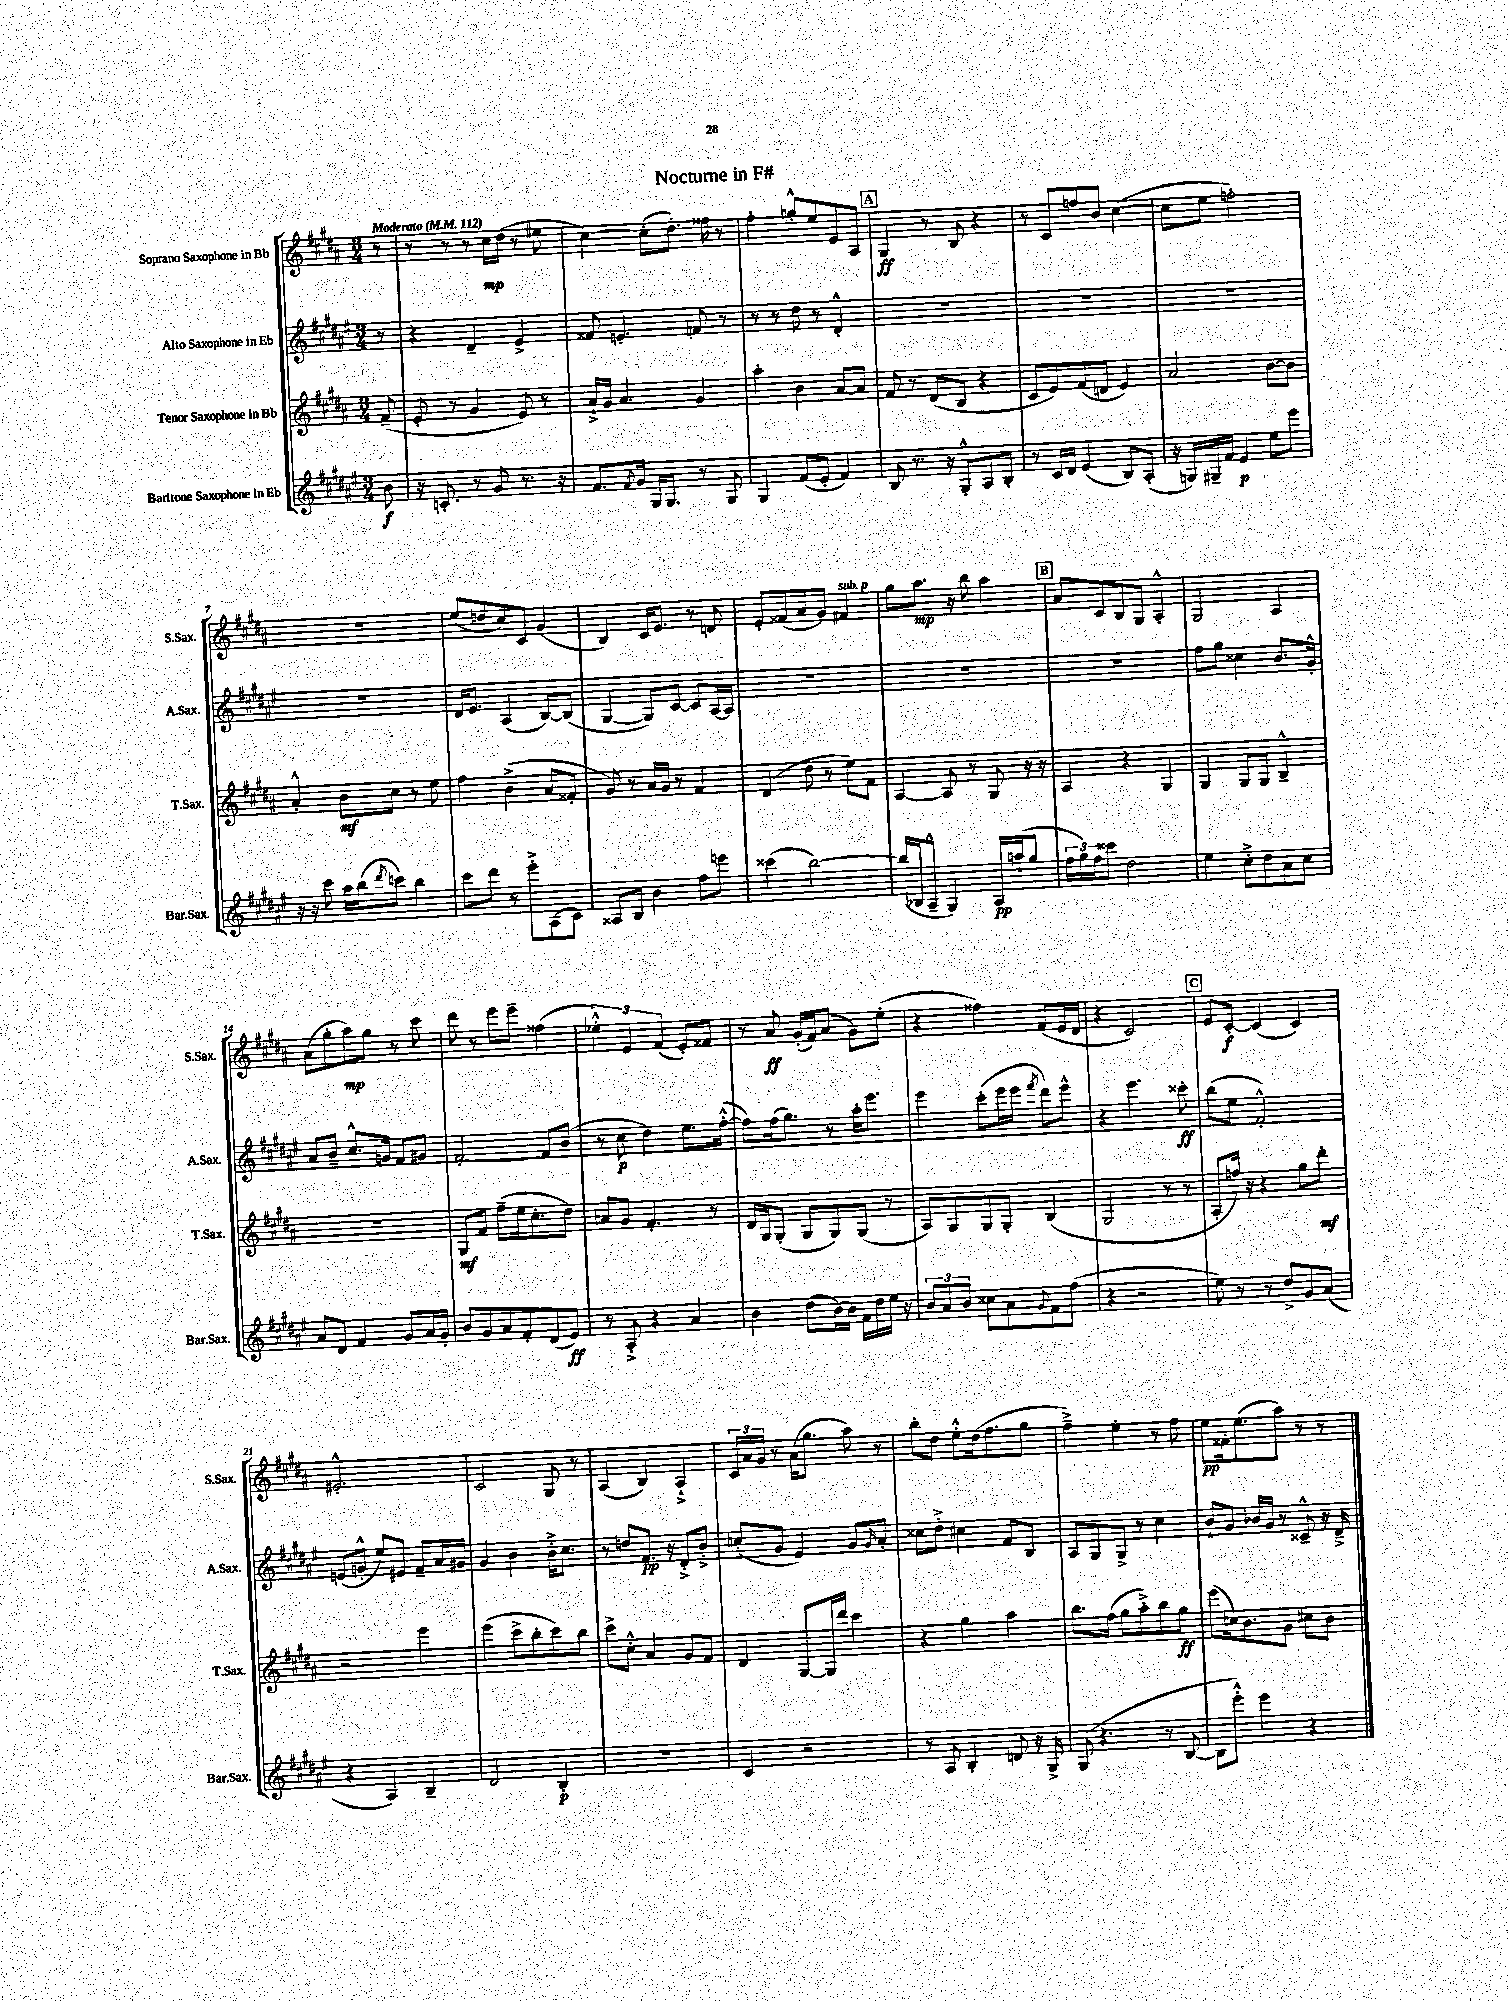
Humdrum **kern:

**kern	**dynam	**kern	**dynam	**kern	**dynam	**kern	**dynam
*part4	*part4	*part3	*part3	*part2	*part2	*part1	*part1
*staff4	*staff4	*staff3	*staff3	*staff2	*staff2	*staff1	*staff1
*I"Baritone Saxophone in Eb	*	*I"Tenor Saxophone in Bb	*	*I"Alto Saxophone in Eb	*	*I"Soprano Saxophone in Bb	*
*I'Bar.Sax.	*	*I'T.Sax.	*	*I'A.Sax.	*	*I'S.Sax.	*
*clefG2	*	*clefG2	*	*clefG2	*	*clefG2	*
*k[f#c#g#d#a#e#]	*	*k[f#c#g#d#a#]	*	*k[f#c#g#d#a#e#]	*	*k[f#c#g#d#a#]	*
*M3/4	*	*M3/4	*	*M3/4	*	*M3/4	*
*MM112	*	*MM112	*	*MM112	*	*MM112	*
=	=	=	=	=	=	=	=
!	!	!	!	!	!	!LO:TX:a:B:t=Moderato	!
8b\	f	(8f#~/	.	8r	.	8r	.
=1	=1	=1	=1	=1	=1	=1	=1
16r	.	8e'/	.	4r	.	8r	.
8.cn'/	.	.	.	.	.	.	.
.	.	8r	.	.	.	8r	.
8r	.	4g#/	.	4d#~/	.	8r	.
8g#/	.	.	.	.	.	16cc#\LL	mp
.	.	.	.	.	.	(16dd#\JJ	.
8.r	.	8e/)	.	4e#^/	.	8r	.
.	.	8r	.	.	.	8ee#X\	.
16r	.	.	.	.	.	.	.
=2	=2	=2	=2	=2	=2	=2	=2
8.f#/L	.	16a#`^/LL	.	8f##X/	.	[4cc#\)	.
.	.	16g#/JJ	.	.	.	.	.
.	.	4.a#/	.	4.en'/	.	.	.
8qf#/	.	.	.	.	.	.	.
16g#/Jk	.	.	.	.	.	.	.
16G#/KL	.	.	.	.	.	(8cc#'\L]	.
8.G#/J	.	.	.	.	.	.	.
.	.	.	.	.	.	8.dd#'\J)	.
8r	.	4g#/	.	8fn/	.	.	.
.	.	.	.	.	.	16ff##X\	.
8G#/	.	.	.	8r	.	8r	.
=3	=3	=3	=3	=3	=3	=3	=3
4G#/	.	4aa#'\	.	8r	.	4ff#'\	.
.	.	.	.	8r	.	.	.
(8f#/L	.	4b\	.	8dd#\	.	8ggn'^^/L	.
8e#'/J	.	.	.	8r	.	8ee/	.
4f#/)	.	[8a#/L	.	4d#'^^/	.	8e/	.
.	.	8a#/J]	.	.	.	8A#/J	.
!!LO:REH:place=s1:t=A
=4	=4	=4	=4	=4	=4	=4	=4
8B/	.	8f#/	.	2.r	.	4G#/	ff
8.r	.	8r	.	.	.	.	.
.	.	(8d#/L	.	.	.	8r	.
16r	.	.	.	.	.	.	.
8G#'^^/L	.	8B/J	.	.	.	8B/	.
8A#/	.	4r	.	.	.	4r	.
8B'/J	.	.	.	.	.	.	.
=5	=5	=5	=5	=5	=5	=5	=5
8r	.	8c#/L	.	2.r	.	8r	.
16c#/LL	.	8e/)	.	.	.	8c#/L	.
16d#/JJ	.	.	.	.	.	.	.
(4e#/	.	(8f#/	.	.	.	8ffn/	.
.	.	8dn/J	.	.	.	8b/J	.
8B/L)	.	4e/)	.	.	.	([4cc#\	.
(8A#'/J	.	.	.	.	.	.	.
=6	=6	=6	=6	=6	=6	=6	=6
16r	.	2a#/	.	2.r	.	8cc#\L]	.
16Gn/LL)	.	.	.	.	.	.	.
16G#X~/	.	.	.	.	.	8ee\J	.
16f#/JJ	.	.	.	.	.	.	.
4e#/	p	.	.	.	.	2ffn'\)	.
8ee#\L	.	[8b\L	.	.	.	.	.
8eee#\J	.	8b\J]	.	.	.	.	.
!!LO:LB:g=z
=7	=7	=7	=7	=7	=7	=7	=7
16r	.	4a#'^^/	.	2.r	.	2.r	.
16r	.	.	.	.	.	.	.
8ccc#\	.	.	.	.	.	.	.
16aa#\LL	.	8b\L	mf	.	.	.	.
(16bb\J	.	.	.	.	.	.	.
8qddd#/	.	.	.	.	.	.	.
8cccn\J)	.	8cc#\J	.	.	.	.	.
4bb\	.	8r	.	.	.	.	.
.	.	8ee\	.	.	.	.	.
=8	=8	=8	=8	=8	=8	=8	=8
8ccc#\L	.	4ff#\	.	16d#/KL	.	(8ee/L	.
.	.	.	.	8.e#/J	.	.	.
8ddd#\J	.	.	.	.	.	8ddn/	.
8r	.	(4b^\	.	(4A#/	.	8cc#/)	.
8eee#'^\L	.	.	.	.	.	8c#/J	.
(8A#\	.	8a#/L	.	[8B/L)	.	(4g#/	.
8c#\J)	.	8f##X'/J	.	(8B/J]	.	.	.
=9	=9	=9	=9	=9	=9	=9	=9
8A##X/L	.	8g#/)	.	[4G#/	.	4B/)	.
8B/J	.	8r	.	.	.	.	.
4b\	.	16a#/LL	.	8G#/L])	.	16c#/KL	.
.	.	16g#/JJ	.	.	.	8.e/J	.
.	.	8r	.	[8c#/J	.	.	.
8ff#\L	.	4f#/	.	8c#/L]	.	8r	.
8eeen\J	.	.	.	[16A#/L	.	8dn/	.
.	.	.	.	16A#/JJ]	.	.	.
=10	=10	=10	=10	=10	=10	=10	=10
(4ccc##X\	.	(4d#/	.	2.r	.	8e'/L	.
.	.	.	.	.	.	(8f##X/	.
[2bb\)	.	8dd#\	.	.	.	8a#/	.
.	.	8r	.	.	.	8g#/J)	.
!	!	!	!	!	!	!LO:TX:a:i:t=sub. p	!
.	.	8ee\L)	.	.	.	4f#X/	.
.	.	8f#\J	.	.	.	.	.
=11	=11	=11	=11	=11	=11	=11	=11
(16bb/LL]	.	[4A#/	.	2.r	.	8gg#\L	.
16B-X/J	.	.	.	.	.	.	.
8A#~^^/J	.	.	.	.	.	8.aa#\J	mp
4G#/)	.	8A#/]	.	.	.	.	.
.	.	.	.	.	.	16r	.
.	.	8r	.	.	.	8bb\	.
16A#/LL	pp	8G#/	.	.	.	4aa#\	.
(16aan`/J	.	.	.	.	.	.	.
8gg#/J	.	16r	.	.	.	.	.
.	.	16r	.	.	.	.	.
!!LO:REH:place=s1:t=B
=12	=12	=12	=12	=12	=12	=12	=12
24ff#\LL	.	4A#/	.	2.r	.	8a#/L	.
24gg#\)	.	.	.	.	.	.	.
24ff#\J	.	.	.	.	.	.	.
8ccc##X\J	.	.	.	.	.	8c#/	.
2dd#\	.	4r	.	.	.	8B/	.
.	.	.	.	.	.	8G#/J	.
.	.	4G#/	.	.	.	4A#'^^/	.
=13	=13	=13	=13	=13	=13	=13	=13
4ee#\	.	4G#/	.	8ff#\L	.	2G#/	.
.	.	.	.	8gg#\J	.	.	.
8cc#'^\L	.	8G#/L	.	4cc##X\	.	.	.
8dd#\	.	8G#/J	.	.	.	.	.
8a#\	.	4B~^^/	.	8.b/L	.	4A#/	.
8cc#\J	.	.	.	.	.	.	.
.	.	.	.	16g#'^^/Jk	.	.	.
!!LO:LB:g=z
=14	=14	=14	=14	=14	=14	=14	=14
8a#/L	.	2.r	.	8a#/L	.	(8a#\L	.
8d#/J	.	.	.	8b~/J	.	8gg#'\	.
4f#/	.	.	.	8.cc#^^/L	.	8aa#\)	mp
.	.	.	.	.	.	8gg#\J	.
.	.	.	.	16gn/Jk	.	.	.
8g#/L	.	.	.	8f#/L	.	8r	.
16a#/L	.	.	.	8g#X/J	.	8ccc#\	.
16g#'/JJ	.	.	.	.	.	.	.
=15	=15	=15	=15	=15	=15	=15	=15
8b/L	.	8G#/L	mf	[2f#'/	.	8ddd#\	.
8g#/	.	8f#/J	.	.	.	8r	.
8a#/	.	(8ff#~\L	.	.	.	8eee\L	.
8f#'/	.	16ee\k	.	.	.	8eee~\J	.
.	.	8.cc#'\	.	.	.	.	.
(8d#/	.	.	.	8f#/L]	.	(4ff##X\	.
8e#/J)	ff	8dd#\J)	.	(8b/J	.	.	.
=16	=16	=16	=16	=16	=16	=16	=16
8r	.	8an/L	.	8r	.	6ee-X'^^\)	.
8A#'^/	.	8g#/J	.	8cc#\	p	.	.
.	.	.	.	.	.	6e/	.
4r	.	4.f#'/	.	4dd#\)	.	.	.
.	.	.	.	.	.	(6f#/	.
4a#/	.	.	.	8.ee#\L	.	8e'/L)	.
.	.	8r	.	.	.	8f##X/J	.
.	.	.	.	([16ff#'^^\Jk	.	.	.
=17	=17	=17	=17	=17	=17	=17	=17
4b\	.	16d#/LL	.	8ff#\L])	.	8r	.
.	.	16G#/J	.	.	.	.	.
.	.	(8G#'/J	.	(16ff#\k	.	8a#/	ff
.	.	.	.	8.gg#\J)	.	.	.
(8dd#\L	.	8G#/L	.	.	.	(16g#'/LL	.
.	.	.	.	.	.	16f#/J)	.
[16b\L)	.	8G#/)	.	8r	.	(8a#/J	.
16b\JJ]	.	.	.	.	.	.	.
16f#\LL	.	(8G#/J	.	16aa#'\KL	.	8g#\L)	.
16dd#\	.	.	.	8.eee#\J	.	.	.
16ee#\JJ	.	8r	.	.	.	(8ee'\J	.
16r	.	.	.	.	.	.	.
=18	=18	=18	=18	=18	=18	=18	=18
12b/L	.	8A#/L)	.	4eee#\	.	4r	.
12a#/	.	.	.	.	.	.	.
.	.	8G#/	.	.	.	.	.
12b/J	.	.	.	.	.	.	.
8cc##X\L	.	8G#/	.	(8ccc#'\L	.	4ff##X\)	.
8a#\	.	8G#'/J	.	16eee#\L	.	.	.
.	.	.	.	16eee#\JJ	.	.	.
8qqg#/	.	.	.	8qfff#/	.	.	.
8f#\	.	(4B/	.	8ddd#\L)	.	(8f#/L	.
(8ff#\J	.	.	.	8eee#^^\J	.	16e/L	.
.	.	.	.	.	.	16d#/JJ	.
=19	=19	=19	=19	=19	=19	=19	=19
4r	.	2G#/	.	4r	.	4r	.
2r	.	.	.	4.eee#\	.	2c#/)	.
.	.	8r	.	.	.	.	.
.	.	8r	.	8ccc##X'\	ff	.	.
!!LO:REH:place=s1:t=C
=20	=20	=20	=20	=20	=20	=20	=20
8ee#\)	.	8A#'/L	.	(8bb\L	.	8e/L	.
8r	.	16ffn/Jk)	.	8ee#\J	.	[8c#'/J	f
.	.	16r	.	.	.	.	.
8r	.	4r	.	2f#'^^/)	.	(4c#/]	.
8dd#^/L	.	.	.	.	.	.	.
8g#/	.	8gg#\L	.	.	.	4c#/)	.
(8a#/J	.	8ddd#'\J	mf	.	.	.	.
!!LO:LB:g=z
=21	=21	=21	=21	=21	=21	=21	=21
4r	.	2r	.	(8en/L	.	2.e#X'^^/	.
.	.	.	.	8gn'^^/J	.	.	.
4A#/)	.	.	.	8ee#/L)	.	.	.
.	.	.	.	8e#X/J	.	.	.
4B~/	.	4eee\	.	8f#~/L	.	.	.
.	.	.	.	16a#/L	.	.	.
.	.	.	.	16g#X/JJ	.	.	.
=22	=22	=22	=22	=22	=22	=22	=22
2d#/	.	(4eee\	.	4g#/	.	2c#/	.
.	.	8ccc#^\L	.	4b\	.	.	.
.	.	8bb'\	.	.	.	.	.
4B'/	p	8ccc#\)	.	16b'^\KL	.	8G#/	.
.	.	.	.	8.cc#\J	.	.	.
.	.	8bb\J	.	.	.	8r	.
=23	=23	=23	=23	=23	=23	=23	=23
2.r	.	8ccc#^\L	.	8r	.	(4A#/	.
.	.	8cc#'^^\J	.	8ddn/L	.	.	.
.	.	4a#/	.	8.f#/J	pp	4B/)	.
.	.	.	.	16r	.	.	.
.	.	8g#/L	.	8d#'^/L	.	4A#`^/	.
.	.	8f#/J	.	8b'^/J	.	.	.
=24	=24	=24	=24	=24	=24	=24	=24
4c#/	.	4d#/	.	(8ccn'/L	.	24c#/LL	.
.	.	.	.	.	.	24a#/	.
.	.	.	.	.	.	24g#/JJ	.
.	.	.	.	8g#/J	.	8r	.
2r	.	[8G#/L	.	4e#/)	.	(16a#\KL	.
.	.	.	.	.	.	8.gg#\J	.
.	.	16G#/L]	.	.	.	.	.
.	.	16ddd#/JJ	.	.	.	.	.
.	.	4ccc#\	.	8g#/L	.	8aa#\)	.
.	.	.	.	16qqg#/	.	.	.
.	.	.	.	8a#'/J	.	8r	.
=25	=25	=25	=25	=25	=25	=25	=25
8r	.	4r	.	8cc##X\L	.	8bb'\L	.
8A#/	.	.	.	8dd#'^\J	.	8dd#\J	.
4B'/	.	4gg#\	.	4cc#X\	.	8ee'^^\L	.
.	.	.	.	.	.	(16dd#\k	.
.	.	.	.	.	.	8.ff#\	.
8dn/	.	4aa#\	.	8f#/L	.	.	.
16r	.	.	.	8B/J	.	8gg#\J	.
16G#^/	.	.	.	.	.	.	.
=26	=26	=26	=26	=26	=26	=26	=26
(8G#/	.	8.bb\L	.	8A#/L	.	4ff#~^\)	.
4.r	.	.	.	8G#/	.	.	.
.	.	(16ff#\Jk	.	.	.	.	.
.	.	8gg#\L	.	8G#^/J	.	4ee'\	.
.	.	8aa#'^\)	.	8r	.	.	.
8r	.	8bb\	.	4cc#\	.	8r	.
[8B/	.	8gg#\J	ff	.	.	8ff#\	.
=27	=27	=27	=27	=27	=27	=27	=27
8B\L]	.	(8eee\L	.	8b`/L	.	8ee\L	pp
8eee#'^^\J)	.	16ccn\k)	.	8g#/J	.	16f##X'\k	.
.	.	8.b\	.	.	.	(8.ee\	.
4eee#\	.	.	.	16b-X/LL	.	.	.
.	.	.	.	16g#/JJ	.	.	.
.	.	8g#\J	.	8r	.	8aa#\J)	.
4r	.	8cc#X\L	.	8c##X~^^/	.	8r	.
.	.	8b\J	.	16r	.	8r	.
.	.	.	.	16d#~^/	.	.	.
==	==	==	==	==	==	==	==
*-	*-	*-	*-	*-	*-	*-	*-
